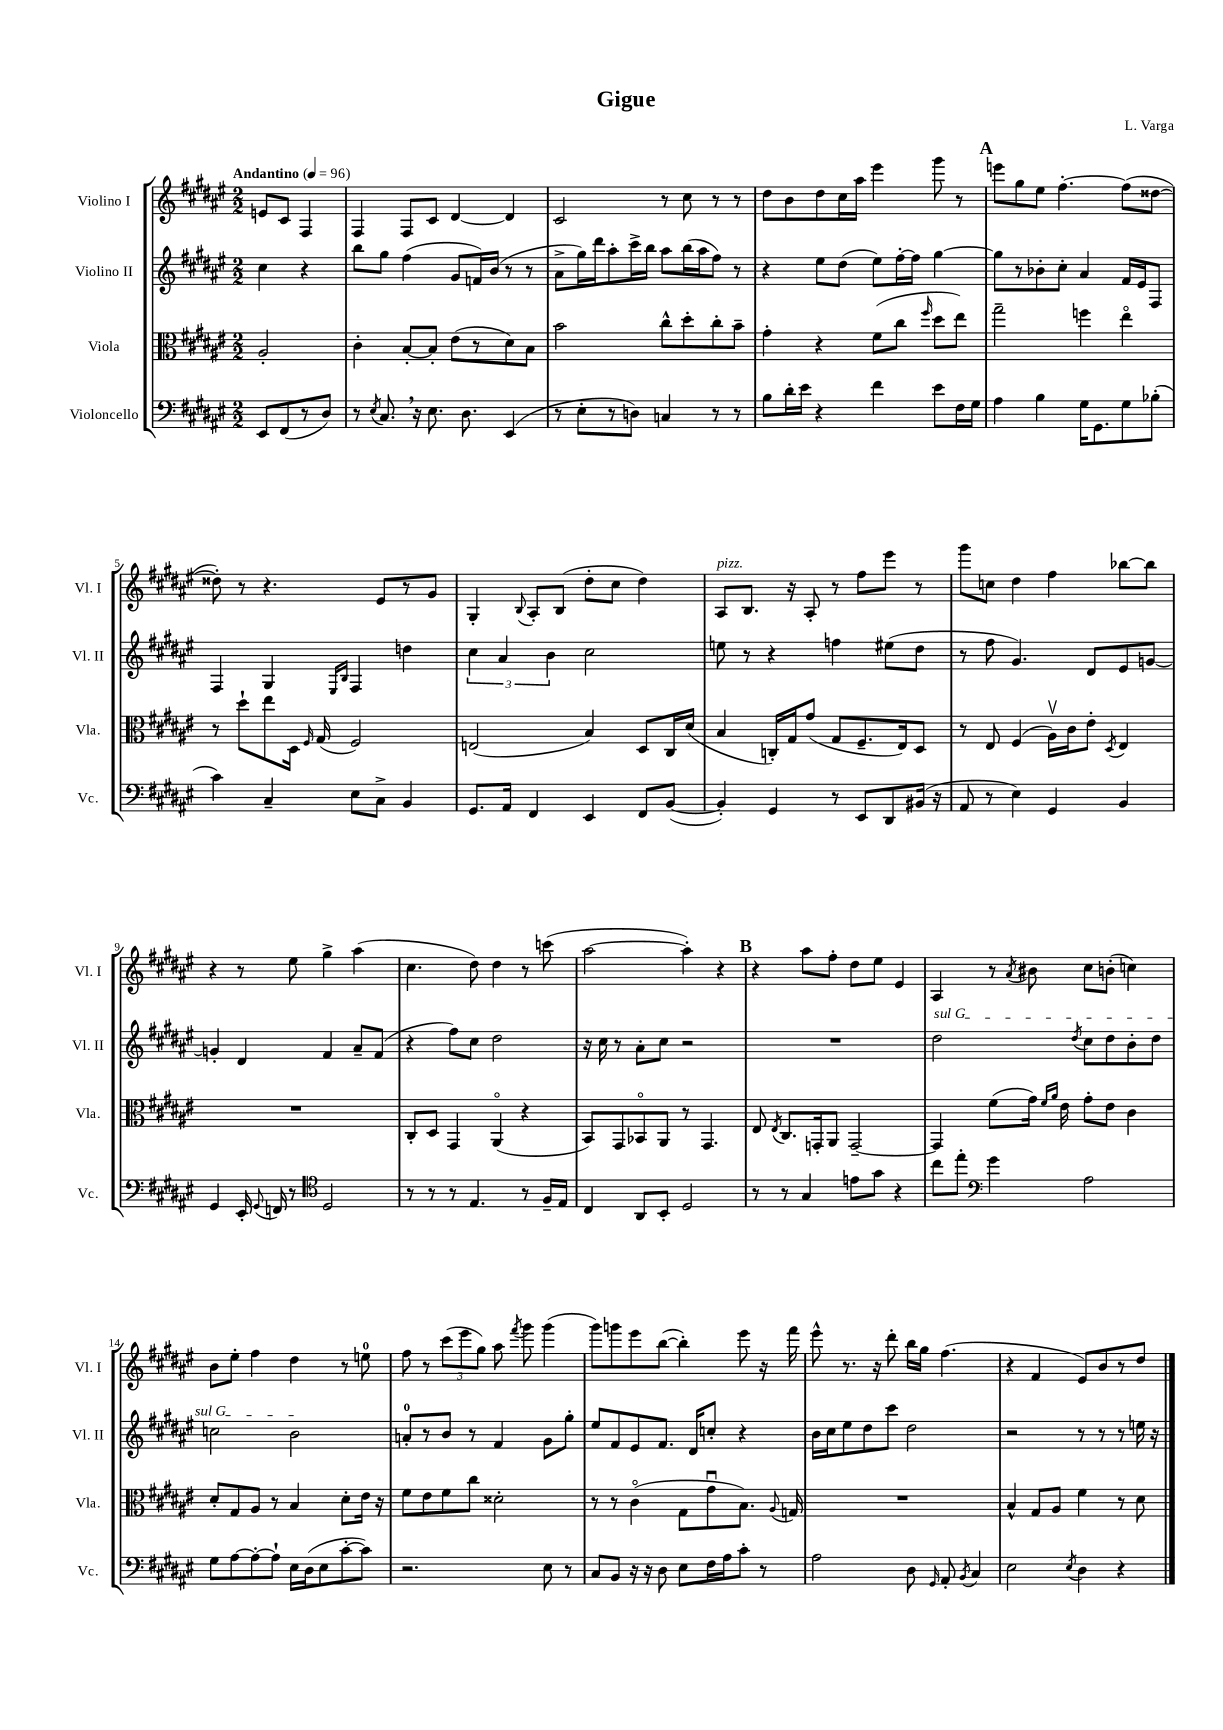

**kern	**kern	**kern	**kern
*staff4	*staff3	*staff2	*staff1
*clefF4	*clefC3	*clefG2	*clefG2
*k[f#c#g#d#a#e#]	*k[f#c#g#d#a#e#]	*k[f#c#g#d#a#e#]	*k[f#c#g#d#a#e#]
*M2/2	*M2/2	*M2/2	*M2/2
*MM96	*MM96	*MM96	*MM96
8EE#	2A#'	4cc#	8e
(8FF#	.	.	8c#
8r	.	4r	4F#
8D#)	.	.	.
=	=	=	=
8r	4c#'	8bb	4F#
8qE#	.	.	.
8.C#	.	8gg#	.
.	[8B'	(4ff#	8F#
16r	.	.	.
8.E#	8B']	.	8c#
.	(8e#	8g#	[4d#
8.D#	.	.	.
.	8r	16f)	.
.	.	(16b	.
(4EE#	8d#)	8r	4d#]
.	8B	8r	.
=	=	=	=
8r	2b	8a#^	2c#
8E#'	.	16gg#)	.
.	.	16ddd#	.
8r	.	8aa#'	.
8D)	.	16ccc#^	.
.	.	16bb	.
4C	8cc#^^	8aa#	8r
.	8dd#'	(16bb	8cc#
.	.	16aa#	.
8r	8cc#'	8ff#)	8r
8r	8b~	8r	8r
=	=	=	=
8B	4g#'	4r	8dd#
16d#'	.	.	8b
16e#	.	.	.
4r	4r	8ee#	8dd#
.	.	(8dd#	16cc#
.	.	.	16aa#
4f#	(8f#	8ee#)	4eee#
.	8cc#	[16ff#'	.
.	.	16ff#]	.
.	16qqff#	.	.
8e#	8dd#	[4gg#	8ggg#
16F#	8ee#)	.	8r
16G#	.	.	.
=	=	=	=
4A#	2gg#~	8gg#]	8eee
.	.	8r	8gg#
4B	.	8b-'	8ee#
.	.	8cc#'	[4.ff#'
16G#	4ff	4a#	.
8.GG#	.	.	.
8G#	4ee#o	16f#	(8ff#]
.	.	16e#	.
(8B-'	.	8F#	[8dd##
=	=	=	=
4c#)	8r	4F#	8dd##'])
.	8dd#`	.	8r
4C#~	8ee#	4G#	4.r
.	16D#	.	.
.	16qqF#	.	.
.	(16G#	.	.
.	.	16qqE#	.
.	.	16qqB	.
8E#	2F#)	4F#	.
8C#^	.	.	8e#
4BB	.	4dd	8r
.	.	.	8g#
=	=	=	=
8.GG#	(2E	6cc#	4G#'
.	.	6a#	.
16AA#	.	.	.
.	.	.	8qqB
4FF#	.	.	8A#'
.	.	6b	.
.	.	.	(8B
4EE#	4B)	2cc#	8dd#'
.	.	.	8cc#
8FF#	8D#	.	4dd#)
([8BB	16C#	.	.
.	(16d#	.	.
=	=	=	=
4BB'])	4B	8ee	8A#
.	.	8r	8.B
4GG#	16C')	4r	.
.	16G#	.	16r
.	(8g#	.	8A#'
8r	8G#	4ff	8r
8EE#	8.F#~	.	8ff#
8DD#	.	(8ee#	8eee#
.	16E#)	.	.
(16BB#	8D#	8dd#	8r
16r	.	.	.
=	=	=	=
8AA#	8r	8r	8ggg#
8r	8E#	8ff#	8cc
4E#)	(4F#	4.g#)	4dd#
4GG#	16A#v)	.	4ff#
.	16c#	.	.
.	8e#'	8d#	.
.	8qD#	.	.
4BB	4E#	8e#	[8bb-
.	.	[8g	8bb-]
=	=	=	=
4GG#	1r	4g']	4r
16EE#'	.	4d#	8r
8qqGG#	.	.	.
16FF	.	.	.
8r	.	.	8ee#
*clefC4	*	*	*
2D#	.	4f#	4gg#^
.	.	8a#~	(4aa#
.	.	(8f#	.
=	=	=	=
8r	8C#'	4r	4.cc#
8r	8D#	.	.
8r	4GG#	8ff#)	.
4.E#	.	8cc#	8dd#)
.	(4AA#o	2dd#	4dd#
8r	4r	.	8r
16F#~	.	.	(8ccc
16E#	.	.	.
=	=	=	=
4C#	8BB)	16r	[2aa#
.	.	16cc#	.
.	8GG#	8r	.
8AA#	8BB-o	8a#'	.
8BB'	8AA#	8cc#	.
2D#	8r	2r	4aa#'])
.	4.GG#	.	.
.	.	.	4r
=	=	=	=
8r	8E#	1r	4r
.	8qE#	.	.
8r	8.C#	.	.
4G#	.	.	8aa#
.	16GG'	.	.
.	8AA#	.	8ff#'
8e	[2GG~	.	8dd#
8g#	.	.	8ee#
4r	.	.	4e#
=	=	=	=
8cc#	4GG]	2dd#	4A#
8ee#'	.	.	.
*clefF4	*	*	*
4g#	(8f#	.	8r
.	.	.	8qa#
.	16g#)	.	8b#
.	16qqf#	.	.
.	16qqa#	.	.
.	16e#	.	.
.	.	8qdd#	.
2A#	8g#'	8cc#	8cc#
.	8e#	8dd#	(8b'
.	4c#	8b'	4cc)
.	.	8dd#	.
=	=	=	=
8G#	8d#'	2cc	8b
[8A#	8G#	.	8ee#'
8A#'_	8A#	.	4ff#
8A#`]	8r	.	.
16E#	4B	2b	4dd#
(16D#	.	.	.
8E#	.	.	.
[8c#'	8d#'	.	8r
8c#])	16e#	.	8ee
.	16r	.	.
=	=	=	=
2.r	8f#	8a'	8ff#
.	8e#	8r	8r
.	8f#	8b	(12ccc#
.	.	.	12eee#
.	8cc#	8r	.
.	.	.	12gg#)
.	2d##'	4f#	8aa#
.	.	.	8qfff#
.	.	.	8ggg#
8E#	.	8g#	(4ggg#
8r	.	8gg#'	.
=	=	=	=
8C#	8r	8ee#	8ggg#)
8BB	8r	8f#	8ggg
16r	(4c#o	8e#	8eee#
16r	.	.	.
8D#	.	8.f#	([8bb
8E#	8G#	.	4bb'])
.	.	16d#	.
16F#	8g#u	8cc'	.
16A#	.	.	.
8c#'	8.B)	4r	8eee#
8r	.	.	16r
.	8qqA#	.	.
.	16G	.	16fff#
=	=	=	=
2A#	1r	16b	8eee#^^
.	.	16cc#	.
.	.	8ee#	8.r
.	.	8dd#	.
.	.	.	16r
.	.	8ccc#	8ddd#'
8D#	.	2dd#	16bb
.	.	.	16gg#
16qqGG#	.	.	.
8AA#'	.	.	(4.ff#
8qBB	.	.	.
4C#	.	.	.
=	=	=	=
2E#	4B^^	2r	4r
.	8G#	.	4f#
.	8A#	.	.
8qE#	.	.	.
4D#	4f#	8r	8e#)
.	.	8r	8b
4r	8r	8r	8r
.	8d#	16ee	8dd#
.	.	16r	.
==	==	==	==
*-	*-	*-	*-
